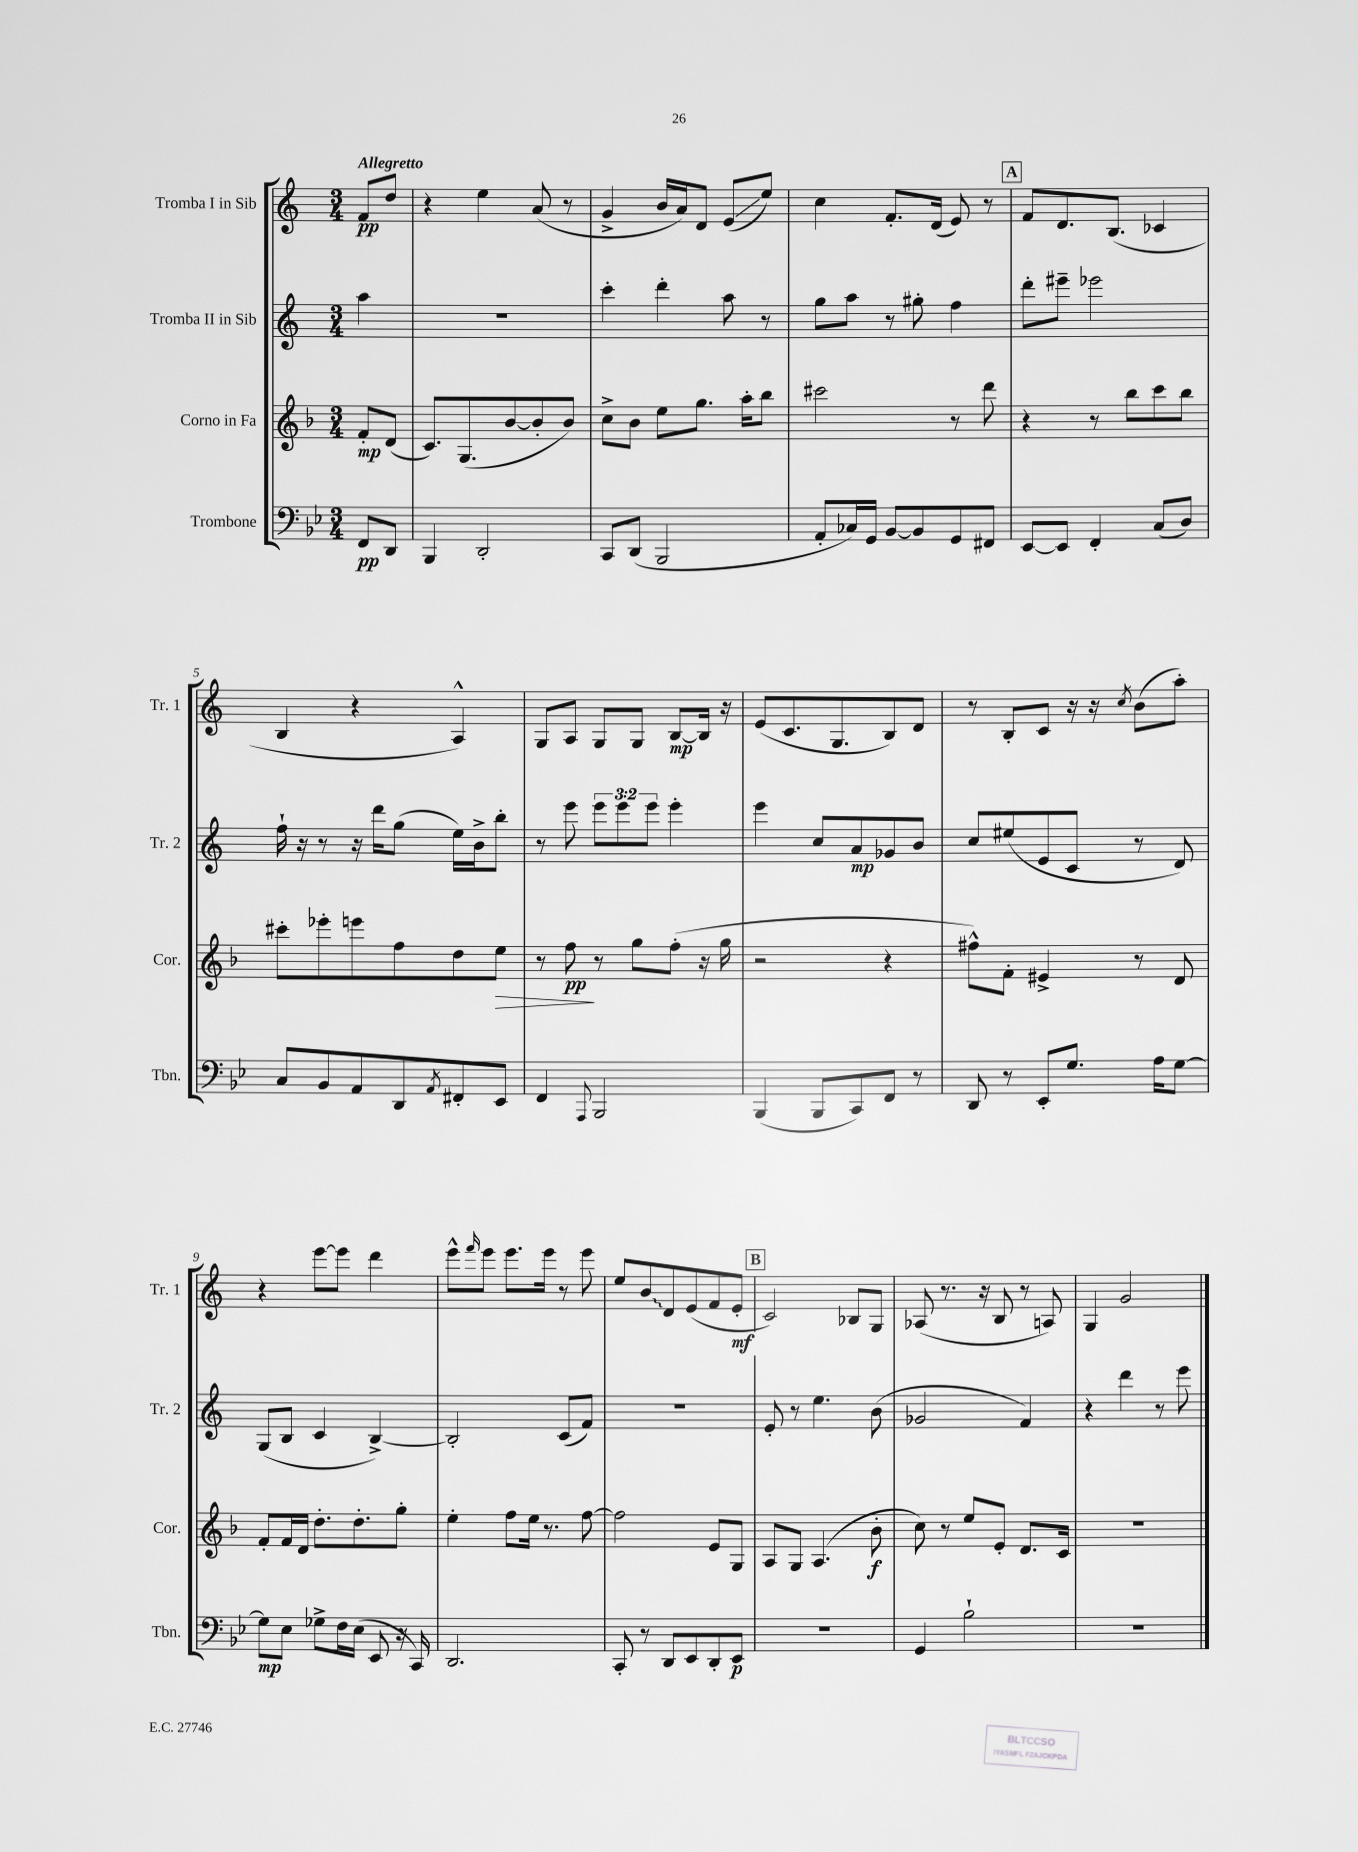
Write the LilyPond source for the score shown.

<<
\new StaffGroup <<
\new Staff = "s0" \with { instrumentName = "Tromba I in Sib" shortInstrumentName = "Tr. 1" } {
    \clef treble \key c \major \numericTimeSignature \time 3/4 \partial 4 \tempo "Allegretto"
    f'8\pp d''8 |
    r4 e''4 a'8( r8 |
    g'4-> b'16 a'16) d'8 e'8\glissando( e''8) |
    c''4 f'8.-. d'16( e'8) r8 |
    \mark \markup { \box "A" } f'8 d'8. b8.( ces'4 |
    b4 r4 a4-^) |
    g8 a8 g8 g8 b8~\mp b16 r16 |
    e'8( c'8. g8. b8) d'8 |
    r8 b8-. c'8 r16 r16 \acciaccatura { c''8 } b'8( a''8-.) |
    r4 e'''8~ e'''8 d'''4 |
    e'''8-^ \grace { f'''16 } e'''8 e'''8. e'''16 r8 e'''8 |
    e''8 \once \override Glissando.style = #'zigzag b'8\glissando d'8 e'8( f'8 e'8-.\mf |
    \mark \markup { \box "B" } c'2) bes8 g8 |
    aes8( r8. r16 b8 r8 a8) |
    g4 g'2 \bar "|." |
}
\new Staff = "s1" \with { instrumentName = "Tromba II in Sib" shortInstrumentName = "Tr. 2" } {
    \clef treble \key c \major \numericTimeSignature \time 3/4 \override Staff.TupletNumber.text = #tuplet-number::calc-fraction-text \partial 4
    a''4 |
    R2. |
    c'''4-. d'''4-. a''8 r8 |
    g''8 a''8 r8 gis''8-. f''4 |
    \mark \markup { \box "A" } d'''8-. eis'''8-- ees'''2 |
    f''16-! r16 r8 r16 d'''16 g''8( e''16) b'16-> b''8-. |
    r8 e'''8 \tuplet 3/2 { e'''8 e'''8 e'''8 } e'''4-. |
    e'''4 c''8 a'8\mp ges'8 b'8 |
    c''8 eis''8( e'8 c'8 r8 d'8) |
    g8( b8 c'4 b4~->) |
    b2-. c'8( f'8) |
    R2. |
    \mark \markup { \box "B" } e'8-. r8 e''4. b'8( |
    ges'2 f'4) |
    r4 d'''4 r8 e'''8 \bar "|." |
}
\new Staff = "s2" \with { instrumentName = "Corno in Fa" shortInstrumentName = "Cor." } {
    \clef treble \key f \major \numericTimeSignature \time 3/4 \partial 4
    f'8-.\mp d'8( |
    c'8.) g8.( bes'8~ bes'8-. bes'8) |
    c''8-> bes'8 e''8 g''8. a''16-. bes''8 |
    cis'''2 r8 d'''8 |
    \mark \markup { \box "A" } r4 r8 bes''8 c'''8 bes''8 |
    cis'''8-. ees'''8-. e'''8 f''8 d''8 e''8\> |
    r8 f''8\pp\! r8 g''8 f''8-.( r16 g''16 |
    r2 r4 |
    fis''8-^) f'8-. eis'4-> r8 d'8 |
    f'8-. f'16 d'16 d''8.-. d''8.-. g''8-. |
    e''4-. f''8 e''16 r8. f''8~ |
    f''2 e'8 g8 |
    \mark \markup { \box "B" } a8 g8 a4.( bes'8-.\f |
    c''8) r8 e''8 e'8-. d'8. c'16 |
    R2. \bar "|." |
}
\new Staff = "s3" \with { instrumentName = "Trombone" shortInstrumentName = "Tbn." } {
    \clef bass \key bes \major \numericTimeSignature \time 3/4 \partial 4
    f,8\pp d,8 |
    bes,,4 d,2-. |
    c,8 d,8( bes,,2 |
    a,8-. ces16) g,16 bes,8~ bes,8 g,8 fis,8 |
    \mark \markup { \box "A" } ees,8~ ees,8 f,4-. c8( d8) |
    c8 bes,8 a,8 d,8 \acciaccatura { a,8 } fis,8-. ees,8 |
    f,4 \appoggiatura { a,,8 } bes,,2 |
    bes,,4( bes,,8 c,8) f,8 r8 |
    d,8 r8 ees,8-. g8. a16 g8~ |
    g8\mp ees8 ges8-> f16 ees16( ees,8 r16 c,16) |
    d,2. |
    c,8-. r8 d,8 ees,8 d,8-. ees,8\p |
    \mark \markup { \box "B" } R2. |
    g,4 bes2-! |
    R2. \bar "|." |
}
>>
>>
